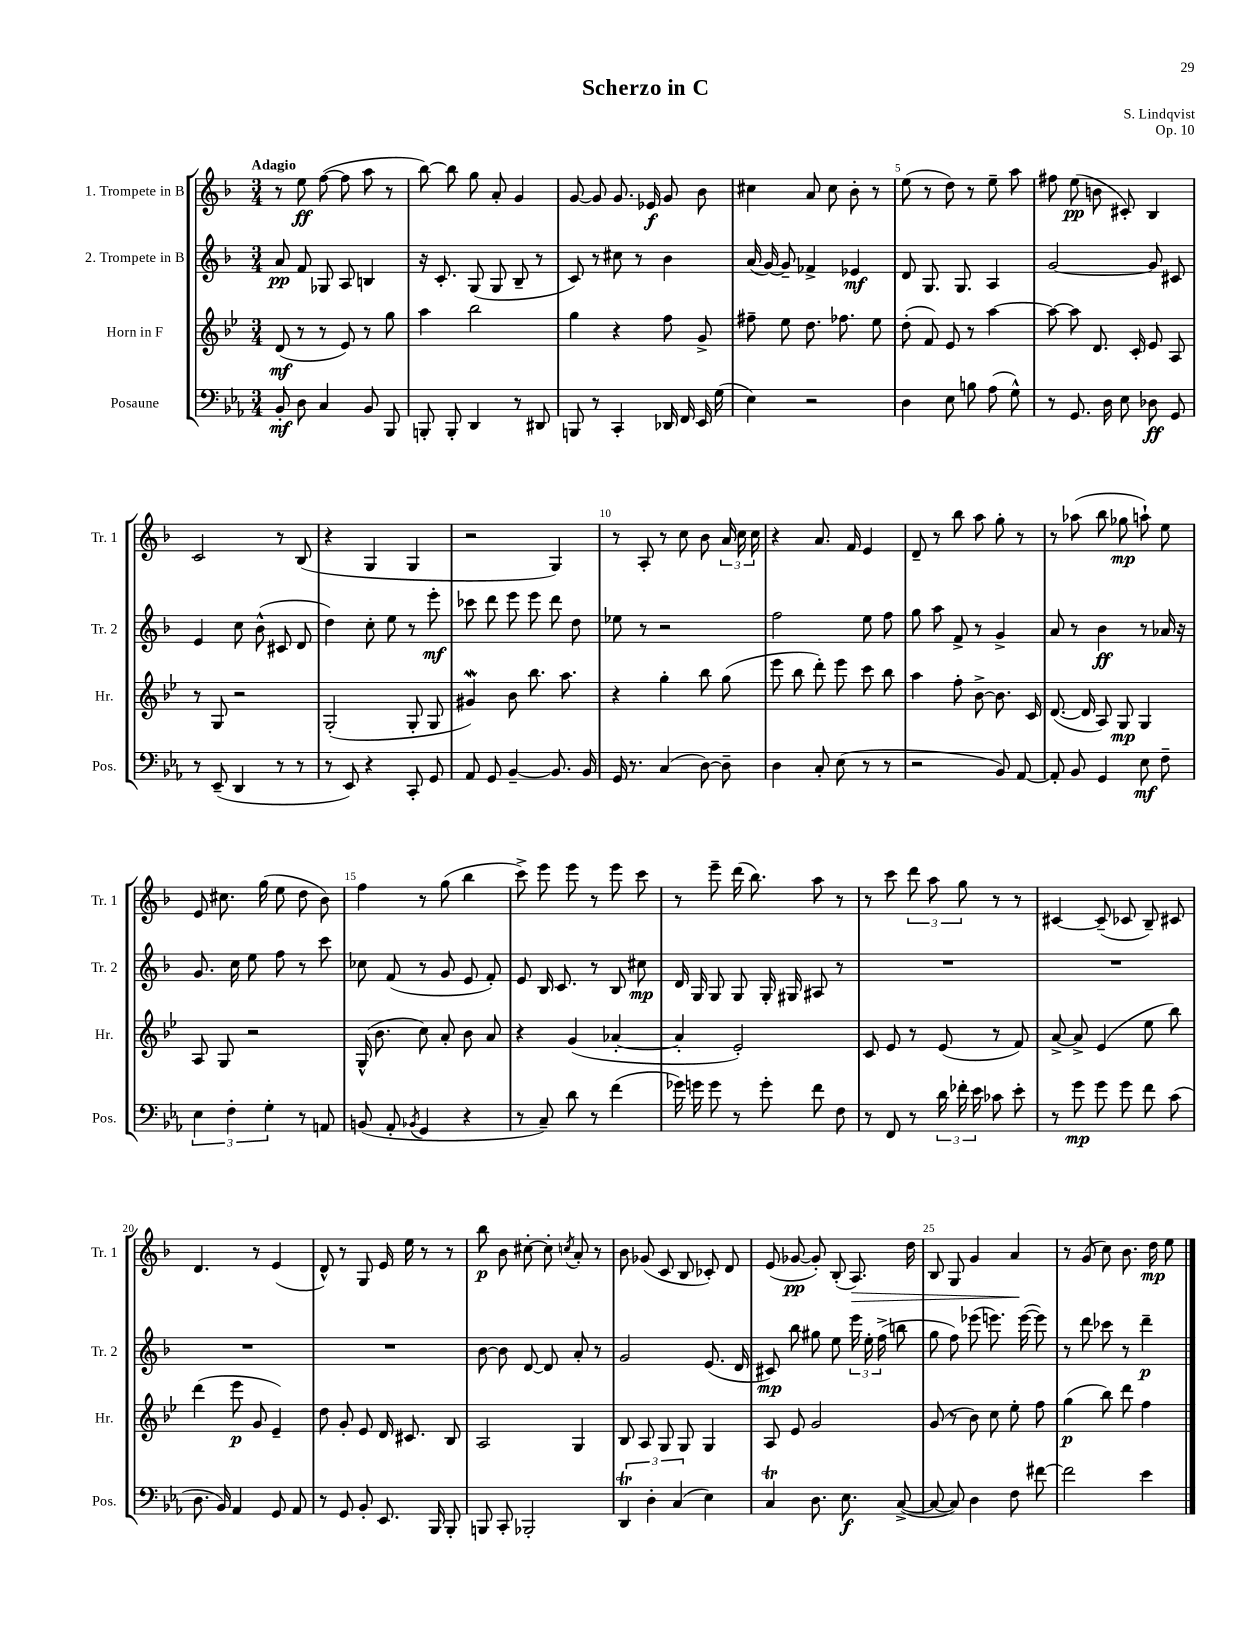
\header { title = "Scherzo in C" composer = "S. Lindqvist" opus = "Op. 10" }
<<
\new StaffGroup <<
\new Staff = "s0" \with { instrumentName = "1. Trompete in B" shortInstrumentName = "Tr. 1" } {
    \clef treble \key f \major \numericTimeSignature \time 3/4 \tempo "Adagio"
    \autoBeamOff r8 e''8\ff f''8~( f''8 a''8 r8 |
    bes''8~) bes''8 g''8 a'8-. g'4 |
    g'8~ g'8 g'8. ees'16\f g'8 bes'8 |
    cis''4 a'8 cis''8 bes'8-. r8 |
    e''8( r8 d''8) r8 e''8-- a''8 |
    fis''8 e''8\pp( b'8 cis'8-.) bes4 |
    c'2 r8 bes8( |
    r4 g4 g4 |
    r2 g4) |
    r8 a8-. r8 c''8 bes'8 \tuplet 3/2 { a'16 c''16 c''16 } |
    r4 a'8. f'16 e'4 |
    d'8-- r8 bes''8 a''8 g''8-. r8 |
    r8 aes''8( bes''8 ges''8\mp a''8-!) e''8 |
    e'8 cis''8. g''16( e''8 d''8 bes'8) |
    f''4 r8 g''8( bes''4 |
    c'''8->) e'''8 e'''8 r8 e'''8 c'''8 |
    r8 e'''8-- d'''16( bes''8.) a''8 r8 |
    r8 c'''8 \tuplet 3/2 { d'''8 a''8 g''8 } r8 r8 |
    cis'4~ cis'8--( ces'8 bes8--) cis'8 |
    d'4. r8 e'4( |
    d'8-^) r8 g8 e'16 e''16 r8 r8 |
    bes''8\p bes'8 cis''8~-. cis''8-. \acciaccatura { c''8 } a'8-. r8 |
    bes'8 ges'8( c'8 bes8 ces'8-.) d'8 |
    e'8( ges'8~\pp ges'8-.) bes8-.( a8.\>) d''16 |
    bes8 g8 g'4 a'4\! |
    r8 g'8( c''8) bes'8. d''16\mp e''8 \bar "|." |
}
\new Staff = "s1" \with { instrumentName = "2. Trompete in B" shortInstrumentName = "Tr. 2" } {
    \clef treble \key f \major \numericTimeSignature \time 3/4
    \autoBeamOff a'8\pp f'8 ges8 a8 b4 |
    r16 c'8.-. g8( g8 bes8-- r8 |
    c'8) r8 cis''8 r8 bes'4 |
    a'16( g'16~) g'8-- fes'4-> ees'4\mf |
    d'8 g8. g8. a4 |
    g'2~ g'8 cis'8 |
    e'4 c''8 bes'8-^( cis'8 d'8 |
    d''4) c''8-. e''8 r8 e'''8-.\mf |
    ces'''8 d'''8 e'''8 e'''8 d'''8 d''8 |
    ees''8 r8 r2 |
    f''2 e''8 f''8 |
    g''8 a''8 f'8-> r8 g'4-> |
    a'8 r8 bes'4\ff r8 aes'16 r16 |
    g'8. c''16 e''8 f''8 r8 c'''8 |
    ces''8 f'8( r8 g'8 e'8 f'8-.) |
    e'8 bes16 c'8. r8 bes8 cis''8\mp |
    d'16 g16 g8 g8 g16-. gis16 ais8 r8 |
    R2. |
    R2. |
    R2. |
    R2. |
    bes'8~ bes'8 d'8~ d'8 a'8-. r8 |
    g'2 e'8.( d'16 |
    cis'8\mp) bes''8 gis''8 e''8 \tuplet 3/2 { e'''16 e''16-. f''16->( } b''8 |
    g''8 f''8) ees'''8( e'''8.) e'''16~( e'''8) |
    r8 d'''8 ces'''8 r8 d'''4--\p \bar "|." |
}
\new Staff = "s2" \with { instrumentName = "Horn in F" shortInstrumentName = "Hr." } {
    \clef treble \key bes \major \numericTimeSignature \time 3/4
    \autoBeamOff d'8\mf( r8 r8 ees'8) r8 g''8 |
    a''4 bes''2 |
    g''4 r4 f''8 g'8-> |
    fis''8-- ees''8 d''8. fes''8. ees''8 |
    d''8-.( f'8) ees'8 r8 a''4~ |
    a''8~ a''8 d'8. c'16-. ees'8 a8 |
    r8 g8 r2 |
    g2-.( g8-. g8 |
    gis'4\mordent) bes'8 bes''8. a''8. |
    r4 g''4-. bes''8 g''8( |
    ees'''8 bes''8 d'''8-.) ees'''8 c'''8 bes''8 |
    a''4 f''8-. bes'8~-> bes'8. c'16 |
    d'8.~( d'16 a8) g8\mp g4 |
    a8 g8 r2 |
    g16-^( bes'8. c''8) a'8-. bes'8 a'8 |
    r4 g'4( aes'4~-. |
    aes'4-. ees'2-.) |
    c'8 ees'8 r8 ees'8( r8 f'8) |
    a'8~-> a'8-> ees'4( ees''8 bes''8) |
    d'''4( ees'''8\p g'8 ees'4--) |
    d''8 g'8-. ees'8 d'16 cis'8. bes8 |
    a2 g4 |
    bes8 a8 g8 g8 g4 |
    a8 ees'8 g'2 |
    g'8( r8 bes'8) c''8 ees''8-. f''8 |
    g''4\p( bes''8) d'''8 f''4 \bar "|." |
}
\new Staff = "s3" \with { instrumentName = "Posaune" shortInstrumentName = "Pos." } {
    \clef bass \key ees \major \numericTimeSignature \time 3/4
    \autoBeamOff bes,8-.\mf d8 c4 bes,8 bes,,8 |
    b,,8-. b,,8-. d,4 r8 dis,8 |
    b,,8 r8 c,4-. des,16 f,16 ees,16 g16( |
    ees4) r2 |
    d4 ees8 b8 aes8( g8-^) |
    r8 g,8. d16 ees8 des8\ff g,8 |
    r8 ees,8--( d,4 r8 r8 |
    r8 ees,8) r4 c,8-. g,8 |
    aes,8 g,8 bes,4~-- bes,8. bes,16 |
    g,16 r8. c4( d8~) d8-- |
    d4 c8-. ees8( r8 r8 |
    r2 bes,8) aes,8~ |
    aes,8-. bes,8 g,4 ees8\mf f8-- |
    \tuplet 3/2 { ees4 f4-. g4-. } r8 a,8 |
    b,8( aes,8-. \acciaccatura { bes,8 } g,4 r4 |
    r8 c8--) d'8 r8 f'4( |
    ges'16) g'16 g'8 r8 g'8-. f'8 f8 |
    r8 f,8 r8 \tuplet 3/2 { d'16 fes'16-. ees'16 } ces'8 ees'8-. |
    r8 g'8\mp g'8 g'8 f'8 c'8( |
    d8. bes,16) aes,4 g,8 aes,8 |
    r8 g,8 bes,8-. ees,8. bes,,16 bes,,8-. |
    b,,8 c,8-. bes,,2-. |
    \tuplet 3/2 { d,4\trill d4-. c4( } ees4) |
    c4\trill d8. ees8.\f c8~->( |
    c8~ c8) d4 f8 fis'8~ |
    fis'2 ees'4 \bar "|." |
}
>>
>>
\layout { \context { \Score \override BarNumber.break-visibility = ##(#f #t #t) barNumberVisibility = #(every-nth-bar-number-visible 5) } }
